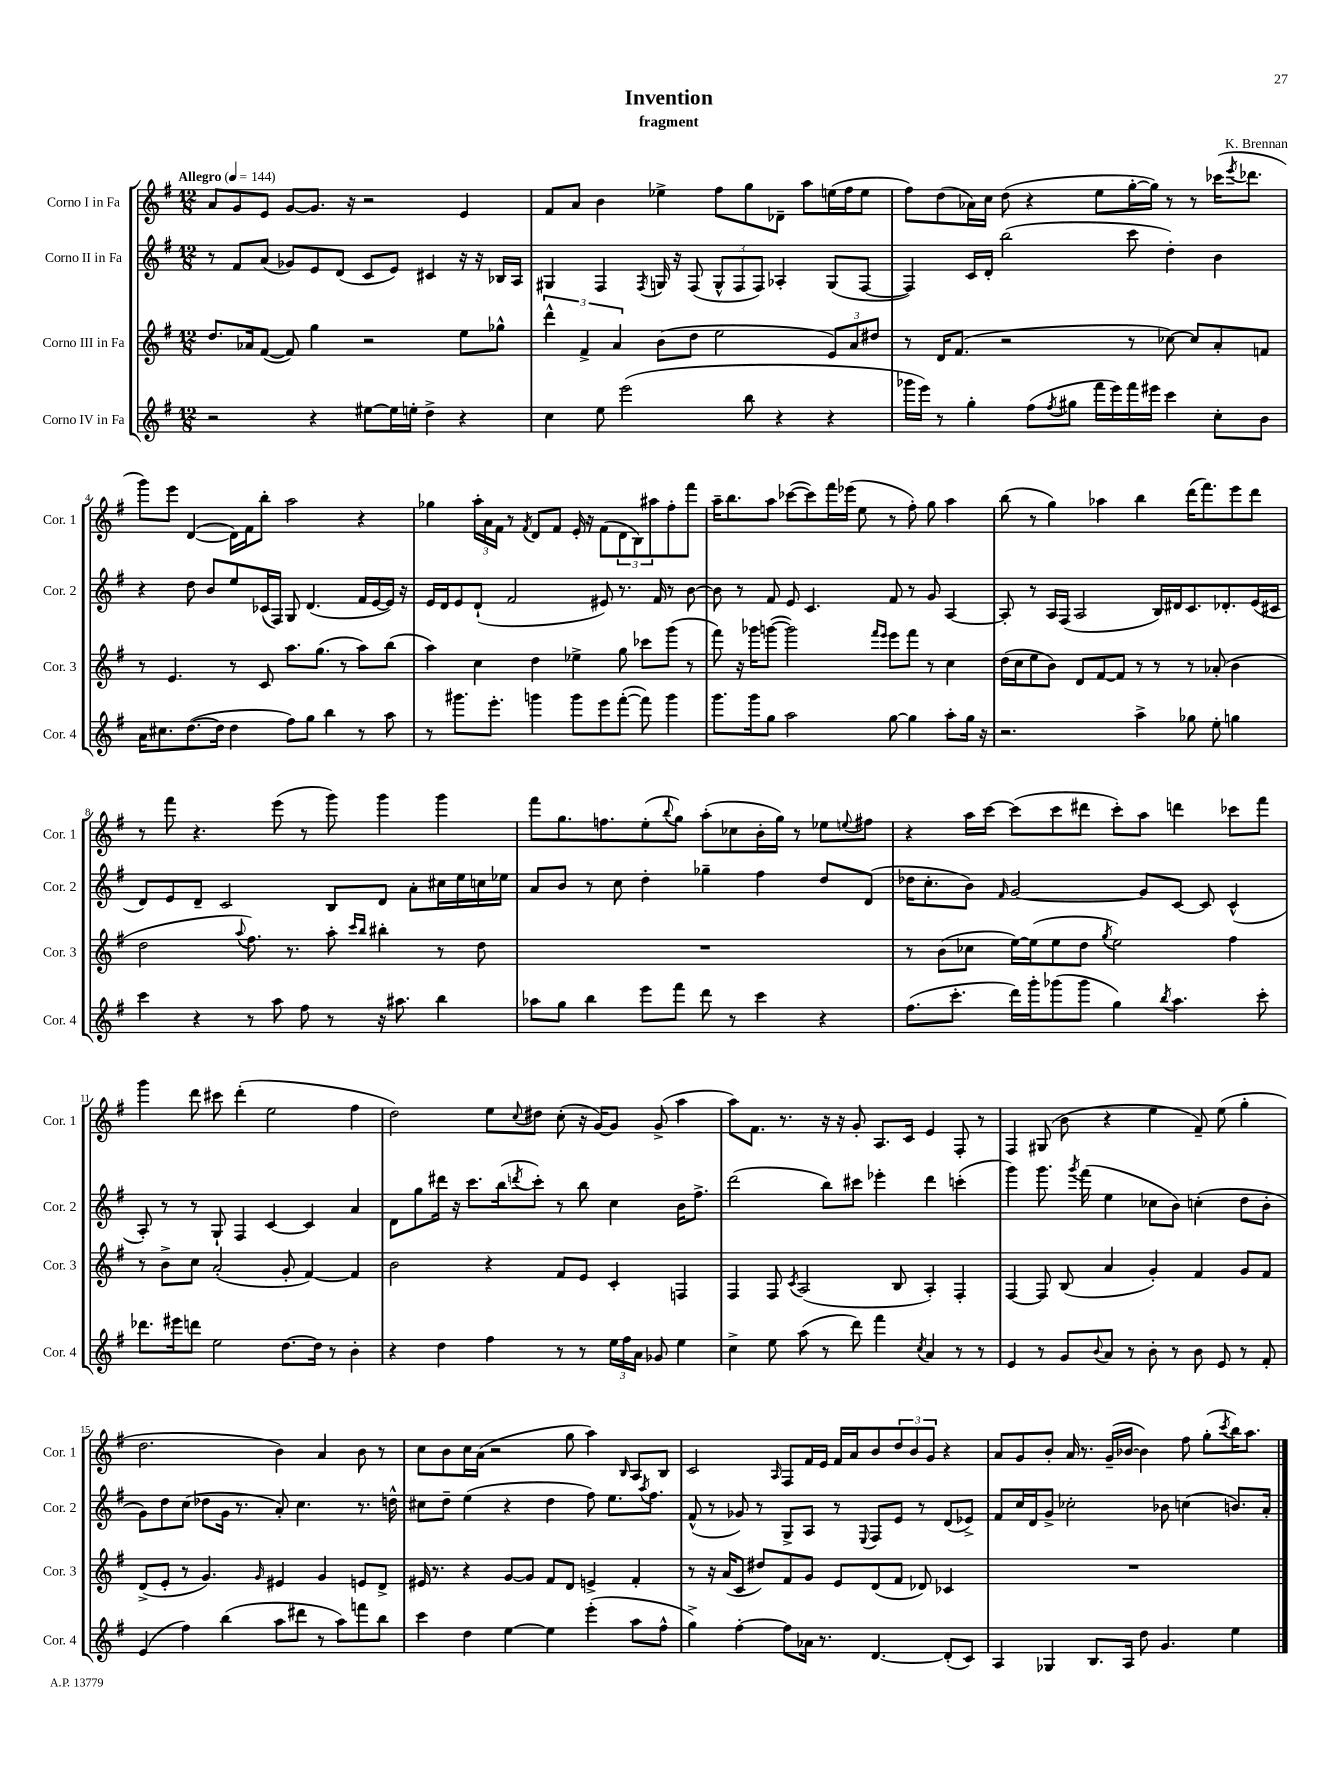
\header { title = "Invention" composer = "K. Brennan" subtitle = "fragment" }
<<
\new StaffGroup <<
\new Staff = "s0" \with { instrumentName = "Corno I in Fa" shortInstrumentName = "Cor. 1" } {
    \clef treble \key g \major \numericTimeSignature \time 12/8 \tempo "Allegro" 4 = 144
    a'8 g'8 e'8 g'8~ g'8. r16 r2 e'4 |
    fis'8 a'8 b'4 ees''4-> fis''8 g''8 des'8-- a''8 e''16( fis''16 e''8 |
    fis''8) d''8( aes'16) c''16 d''8( r4 e''8 g''16~-. g''16) r8 r8 ces'''16( \acciaccatura { e'''8 } des'''8. |
    g'''8) e'''8 d'4~( d'16) fis'16 b''8-. a''2 r4 |
    ges''4 \tuplet 3/2 { a''16-. a'16 fis'16 } r8 \acciaccatura { fis'8 } d'8 fis'8 e'16-. r16 fis'8( \tuplet 3/2 { d'8 b8) ais''8 } fis''8-. fis'''8 |
    a''16-- b''8. a''8 ces'''8~( ces'''8) fis'''16 ees'''16( e''8 r8 fis''8-.) g''8 a''4 |
    b''8( r8 g''4) aes''4 b''4 d'''16( fis'''8.) e'''8 d'''8 |
    r8 fis'''8 r4. e'''8( r8 g'''8) g'''4 g'''4 |
    fis'''8 g''8. f''8. e''8-.( \appoggiatura { b''8 } g''8) a''8-.( ces''8 b'16-. g''16) r8 ees''8 \appoggiatura { e''8 } fis''8 |
    r4 a''16 c'''16~ c'''8( c'''8 dis'''8 c'''8-.) a''8 d'''4 ces'''8 fis'''8 |
    g'''4 d'''8 cis'''8 d'''4-.( e''2 fis''4 |
    d''2) e''8 \appoggiatura { c''8 } dis''8 c''8-.( r16 g'16~) g'8 g'8->( a''4 |
    a''8) fis'8. r8. r16 r16 g'8-. a8. c'16 e'4 fis8-. r8 |
    fis4 gis8( b'8 r4 e''4 fis'8--) e''8( g''4-. |
    d''2. b'4) a'4 b'8 r8 |
    c''8 b'8 c''16 a'16( r2 g''8 a''4) \grace { b16 } a8 b8 |
    c'2 \grace { a16 } fis8 fis'16 e'16 fis'16 a'16 b'8 \tuplet 3/2 { d''8 b'8 g'8 } r4 |
    a'8 g'8 b'8-. a'16 r8. g'16--( bes'16~ bes'4) fis''8 g''8-.( \acciaccatura { c'''8 } b''16) a''8. \bar "|." |
}
\new Staff = "s1" \with { instrumentName = "Corno II in Fa" shortInstrumentName = "Cor. 2" } {
    \clef treble \key g \major \numericTimeSignature \time 12/8
    r8 fis'8 a'8( ges'8) e'8 d'8( c'8 e'8) cis'4 r16 r16 bes16 a16 |
    gis4 fis4 \acciaccatura { fis8 } g16 r16 fis8( \tuplet 3/2 { g8-^ fis8 fis8) } aes4-. g8( fis8~ |
    fis4) c'16 d'16-. b''2( c'''8 d''4-.) b'4 |
    r4 d''8 b'8 e''8 ces'16( fis16) g8 d'4.( fis'16 e'16~ e'16) r16 |
    e'16 d'16 e'8 d'8-!( fis'2 eis'8) r8. fis'16 r8 b'8~ |
    b'8 r8 fis'8 e'8 c'4. fis'8 r8 g'8 a4~ |
    a8-. r8 a16 fis16( a2 b16) dis'16 c'8. des'8.-. e'16( cis'16 |
    d'8) e'8 d'8-- c'2 b8 d'8 a'8-. cis''16 e''16 c''16 ees''16 |
    a'8 b'8 r8 c''8 d''4-. ges''4-- fis''4 d''8 d'8( |
    des''16 c''8.-. b'8) \grace { fis'16 } g'2~ g'8 c'8~ c'8 c'4-^( |
    a8-.) r8 r8 g8-! fis4 c'4~ c'4 a'4 |
    d'8 g''8 dis'''16 r16 c'''8. b''16( \acciaccatura { d'''8 } c'''8-.) r8 b''8 c''4 b'16 fis''8.-> |
    d'''2( b''8) cis'''8 ees'''4-. d'''4 c'''4-.( |
    g'''4) g'''8. \acciaccatura { g'''8 } fis'''16( e''4 ces''8 b'8) c''4-.( d''8 b'8-. |
    g'8) d''8 c''8( des''8 g'16 r8. a'8-.) c''4. r8. d''16-^ |
    cis''8 d''8-- e''4( r4 d''4 fis''8) e''8. \acciaccatura { a''8 } fis''8. |
    fis'8-^( r8 ges'8) r8 g8-> a8 r8 \appoggiatura { e8 } fis8 e'8 r8 d'8( ees'8->) |
    fis'8 c''16 d'16 g'8-> ces''2-. bes'8 c''4( b'8.) a'16-. \bar "|." |
}
\new Staff = "s2" \with { instrumentName = "Corno III in Fa" shortInstrumentName = "Cor. 3" } {
    \clef treble \key g \major \numericTimeSignature \time 12/8
    d''8. aes'16 fis'8~( fis'8) g''4 r2 e''8 ges''8-^ |
    \tuplet 3/2 { d'''4-^ fis'4-> a'4 } b'8( d''8 e''2 \tuplet 3/2 { e'8) a'8 dis''8 } |
    r8 d'16 fis'8.( r2 r8 ces''8~) ces''8 a'8-. f'8 |
    r8 e'4. r8 c'8 a''8. g''8.( r8 a''8) b''8( |
    a''4) c''4 d''4 ees''4-> g''8 ces'''8 g'''8( r8 |
    fis'''8) r16 ges'''16 g'''8~( g'''2) \grace { fis'''16 e'''16 } e'''8 fis'''8 r8 c''4 |
    d''16( c''16 e''8 b'8) d'8 fis'8~ fis'8 r8 r8 r8 aes'8-.( b'4 |
    d''2 \appoggiatura { a''8 } fis''8.) r8. a''8-. \grace { c'''16 b''16 } bis''4-. r8 d''8 |
    R1. |
    r8 b'8( ces''8 e''16~) e''16( e''8 d''8 \acciaccatura { g''8 } e''2) fis''4 |
    r8 b'8-> c''8 a'2-.( g'8-. fis'4~) fis'4 |
    b'2 r4 fis'8 e'8 c'4-. f4 |
    fis4 fis8 \acciaccatura { c'8 } a2( b8 a4-.) fis4-. |
    fis4~ fis8 b8( a'4 g'4-.) fis'4 g'8 fis'8 |
    d'8->( e'8-. r8 g'4.) \grace { g'16 } eis'4 g'4 e'8 d'8-> |
    eis'16 r8. r4 g'8~ g'8 fis'8 d'8 e'4-> fis'4-. |
    r8 r16 a'16( c'8 dis''8) fis'8 g'8 e'8 d'8( fis'8 des'8) ces'4 |
    R1. \bar "|." |
}
\new Staff = "s3" \with { instrumentName = "Corno IV in Fa" shortInstrumentName = "Cor. 4" } {
    \clef treble \key g \major \numericTimeSignature \time 12/8
    r2 r4 eis''8~ eis''16 e''16-. d''4-> r4 |
    c''4 e''8 e'''2( b''8 r4 r4 |
    ges'''16 e'''16) r8 g''4-. fis''8( \acciaccatura { fis''8 } gis''8 fis'''16 e'''16) fis'''16 eis'''16 c'''4 c''8-. b'8 |
    a'16 cis''8. d''8.~( d''16 d''4 fis''8) g''8 b''4 r8 a''8 |
    r8 gis'''8. e'''8.-. g'''4 g'''8 e'''8 fis'''8~-.( fis'''8) g'''4 |
    g'''8. g'''16 g''8 a''2 g''8~ g''4 a''8-. g''16 r16 |
    r2. a''4-> ges''8 e''8-. g''4 |
    c'''4 r4 r8 a''8 fis''8 r8 r16 ais''8. b''4 |
    aes''8 g''8 b''4 e'''8 fis'''8 d'''8 r8 c'''4 r4 |
    fis''8.( c'''8.-. d'''16) g'''16-. ges'''8( ges'''8 g''4) \acciaccatura { b''8 } a''4. c'''8-. |
    des'''8. eis'''16 d'''8 e''2 d''8.~ d''16 r8 b'4-. |
    r4 d''4 fis''4 r8 r8 \tuplet 3/2 { e''16 fis''16 a'16 } ges'8 e''4 |
    c''4-> e''8 a''8( r8 d'''8) fis'''4 \acciaccatura { c''8 } a'4 r8 r8 |
    e'4 r8 g'8 \appoggiatura { b'8 } a'8 r8 b'8-. r8 b'8 e'8 r8 fis'8-. |
    e'4( fis''4) b''4( a''8 dis'''8 r8 a''8) f'''8 b''8 |
    c'''4 d''4 e''4~ e''4 e'''4-.( a''8 fis''8-^ |
    g''4->) fis''4~-. fis''8 aes'16 r8. d'4.~ d'8-.( c'8) |
    a4 ges4 b8. a16 d''8 g'4. e''4 \bar "|." |
}
>>
>>
